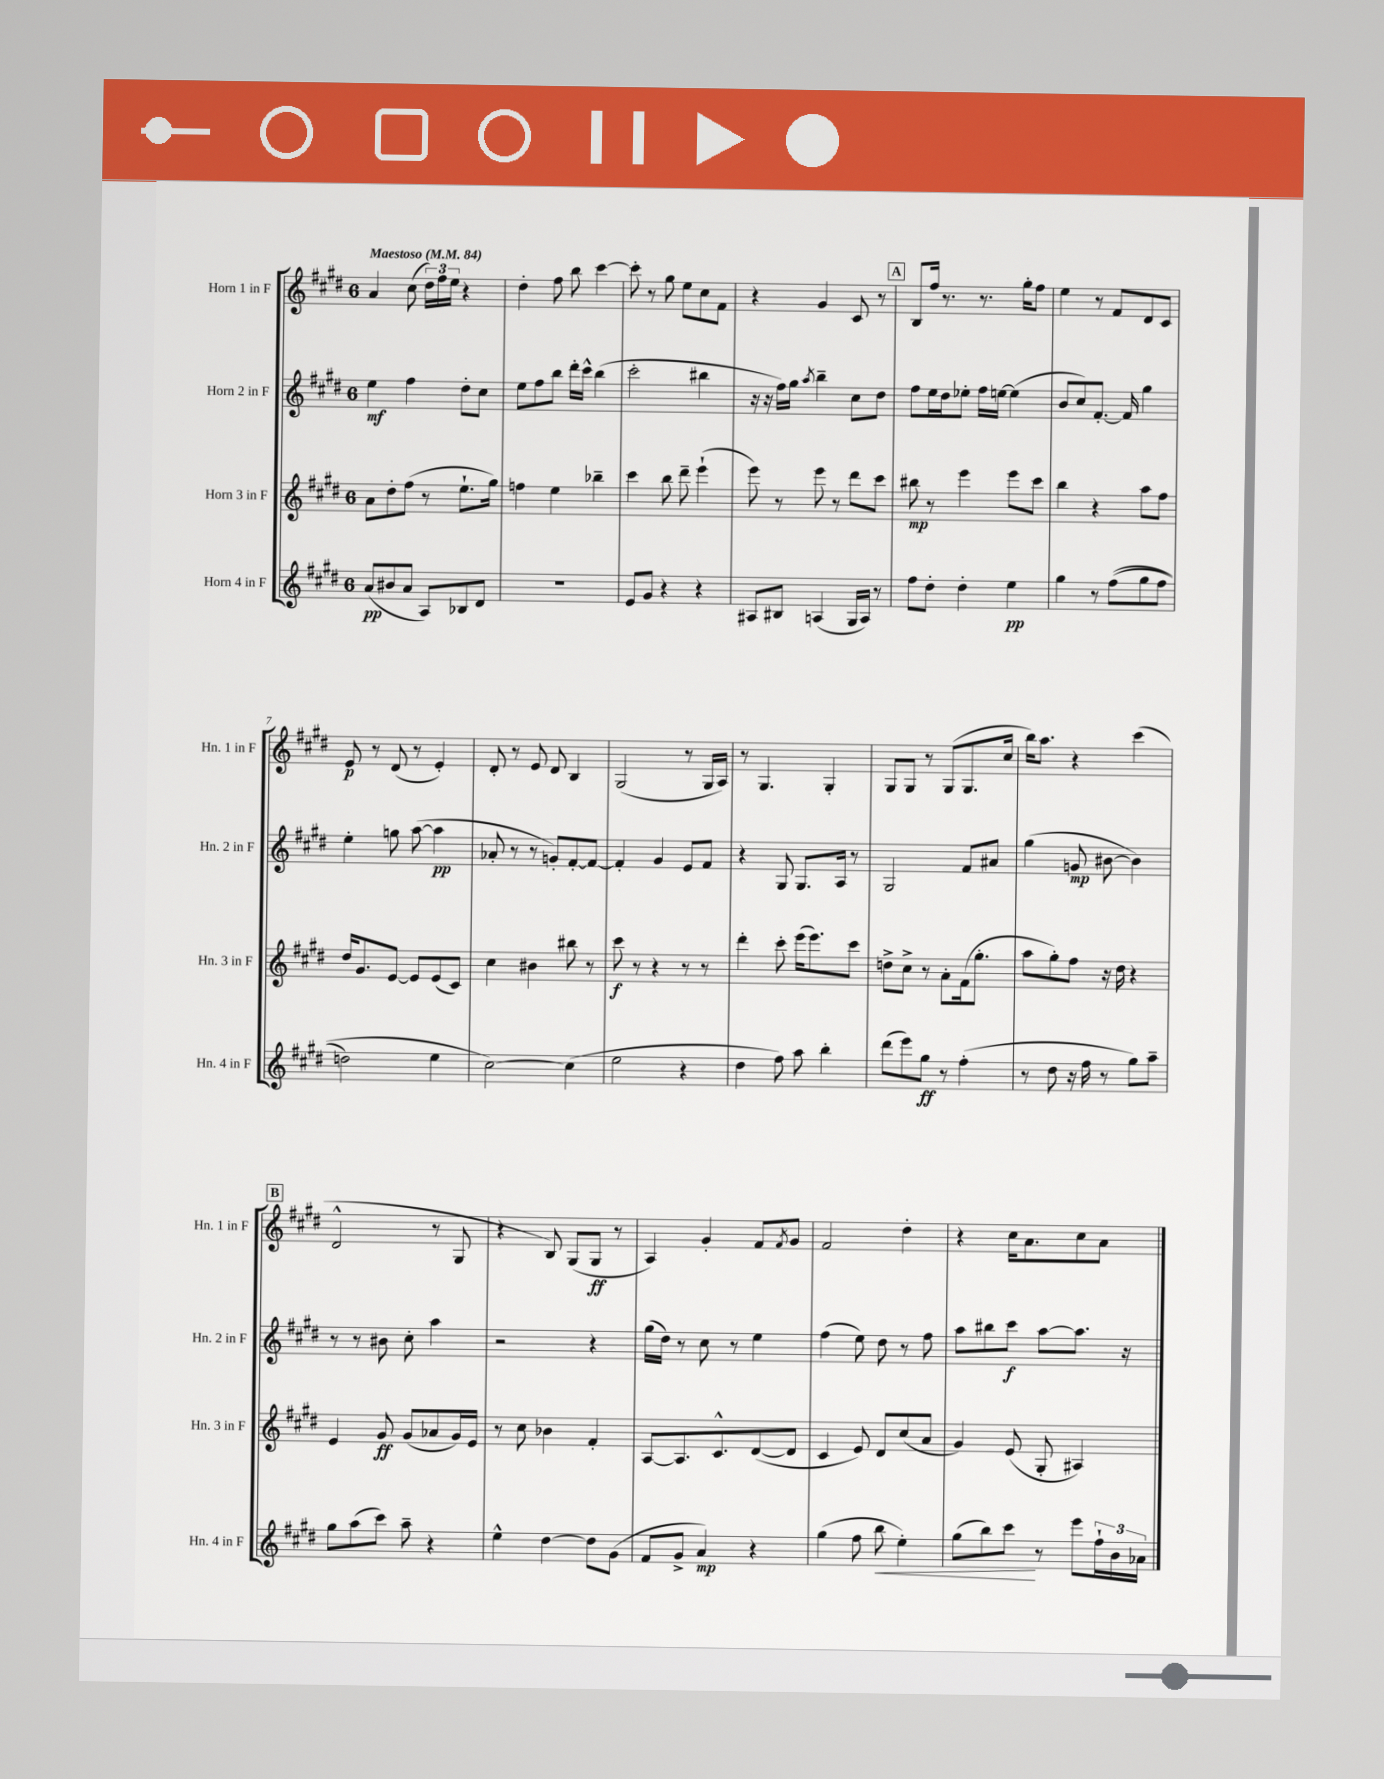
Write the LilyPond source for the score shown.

<<
\new StaffGroup <<
\new Staff = "s0" \with { instrumentName = "Horn 1 in F" shortInstrumentName = "Hn. 1 in F" } {
    \clef treble \key e \major \once \override Staff.TimeSignature.style = #'single-digit \time 6/8 \tempo "Maestoso" 4 = 84
    a'4 cis''8( \tuplet 3/2 { dis''16) fis''16 e''16 } r4 |
    dis''4-. fis''8 b''8 cis'''4~ |
    cis'''8-. r8 gis''8 e''8 cis''8 fis'8 |
    r4 gis'4 cis'8 r8 |
    \mark \markup { \box "A" } b8 fis''16 r8. r8. gis''16-. fis''8 |
    e''4 r8 fis'8 dis'8 cis'8 |
    e'8\p r8 dis'8( r8 e'4-.) |
    dis'8-. r8 e'8 dis'8 b4 |
    gis2( r8 gis16 a16) |
    r8 gis4. gis4-. |
    gis8 gis8 r8 gis8( gis8. cis''16 |
    b''16) a''8. r4 cis'''4( |
    \mark \markup { \box "B" } dis'2-^ r8 gis8 |
    r4 b8) gis8( gis8\ff r8 |
    a4) gis'4-. fis'8 \acciaccatura { fis'8 } gis'8 |
    fis'2 dis''4-. |
    r4 cis''16 a'8. cis''8 a'8 \bar "|." |
}
\new Staff = "s1" \with { instrumentName = "Horn 2 in F" shortInstrumentName = "Hn. 2 in F" } {
    \clef treble \key e \major \once \override Staff.TimeSignature.style = #'single-digit \time 6/8
    e''4\mf fis''4 dis''8-. cis''8 |
    e''8 fis''8 b''8 dis'''16-. cis'''16-^ b''4( |
    cis'''2-. bis''4 |
    r16 r16 fis''16) gis''16 \acciaccatura { a''8 } b''4-- cis''8 dis''8 |
    \mark \markup { \box "A" } fis''8 e''16 dis''16 ees''8-. fis''16 e''16~ e''4( |
    b'8 cis''8) fis'8.~-. fis'16 gis''4 |
    e''4-. g''8 a''8~( a''4\pp |
    aes'8-. r8 r8 g'8-.) fis'8~-. fis'8~ |
    fis'4-. gis'4 e'8 fis'8 |
    r4 gis8 gis8. a16 r8 |
    gis2 fis'8 ais'8 |
    gis''4( g'8\mp bis'8~ bis'4) |
    \mark \markup { \box "B" } r8 r8 bis'8 cis''8-. a''4 |
    r2 r4 |
    gis''16( dis''16) r8 cis''8 r8 e''4 |
    fis''4( e''8) dis''8 r8 fis''8 |
    a''8 bis''8 cis'''8\f a''8~ a''8. r16 \bar "|." |
}
\new Staff = "s2" \with { instrumentName = "Horn 3 in F" shortInstrumentName = "Hn. 3 in F" } {
    \clef treble \key e \major \once \override Staff.TimeSignature.style = #'single-digit \time 6/8
    a'8 dis''8-. fis''8( r8 e''8.-! gis''16) |
    f''4 e''4 bes''4-- |
    cis'''4 b''8 dis'''8-- e'''4-!( |
    e'''8) r8 e'''8 r8 dis'''8 cis'''8 |
    \mark \markup { \box "A" } bis''8\mp r8 e'''4 e'''8 cis'''8 |
    b''4 r4 a''8 fis''8 |
    dis''16 gis'8. e'8~ e'8 e'8( cis'8) |
    cis''4 bis'4 bis''8 r8 |
    cis'''8\f r8 r4 r8 r8 |
    dis'''4-. cis'''8-. e'''16( e'''8.) cis'''8 |
    d''8-> cis''8-> r8 a'8-. fis'16( gis''8.-. |
    a''8 gis''8-.) fis''8 r16 dis''16 r4 |
    \mark \markup { \box "B" } e'4 gis'8\ff gis'8( aes'8 gis'16) e'16 |
    r8 cis''8 bes'4 fis'4-. |
    a8~ a8. cis'8.-^ dis'8~( dis'8 |
    cis'4 e'8) dis'8 cis''8( a'8 |
    gis'4) e'8( gis8-. ais4) \bar "|." |
}
\new Staff = "s3" \with { instrumentName = "Horn 4 in F" shortInstrumentName = "Hn. 4 in F" } {
    \clef treble \key e \major \once \override Staff.TimeSignature.style = #'single-digit \time 6/8
    a'8\pp( bis'8 a'8 a8) bes8 dis'8 |
    r2. |
    e'8 gis'8 r4 r4 |
    ais8 bis8 a4( gis16 a16) r8 |
    \mark \markup { \box "A" } fis''8 dis''8-. dis''4-. e''4\pp |
    gis''4 r8 fis''8(\( gis''8 fis''8 |
    d''2) e''4 |
    cis''2~\) cis''4( |
    e''2 r4 |
    dis''4 fis''8) a''8 b''4-. |
    dis'''8( e'''8) gis''8\ff r8 fis''4-.( |
    r8 dis''8 r16 fis''16 r8 gis''8) a''8-- |
    \mark \markup { \box "B" } gis''8 a''8( cis'''8) a''8-- r4 |
    e''4-^ dis''4~ dis''8 gis'8( |
    fis'8 gis'8-> a'4\mp) r4 |
    gis''4( fis''8 b''8\< e''4-.) |
    gis''8( b''8) cis'''8\! r8 e'''8 \tuplet 3/2 { fis''16-! b'16 aes'16 } \bar "|." |
}
>>
>>
